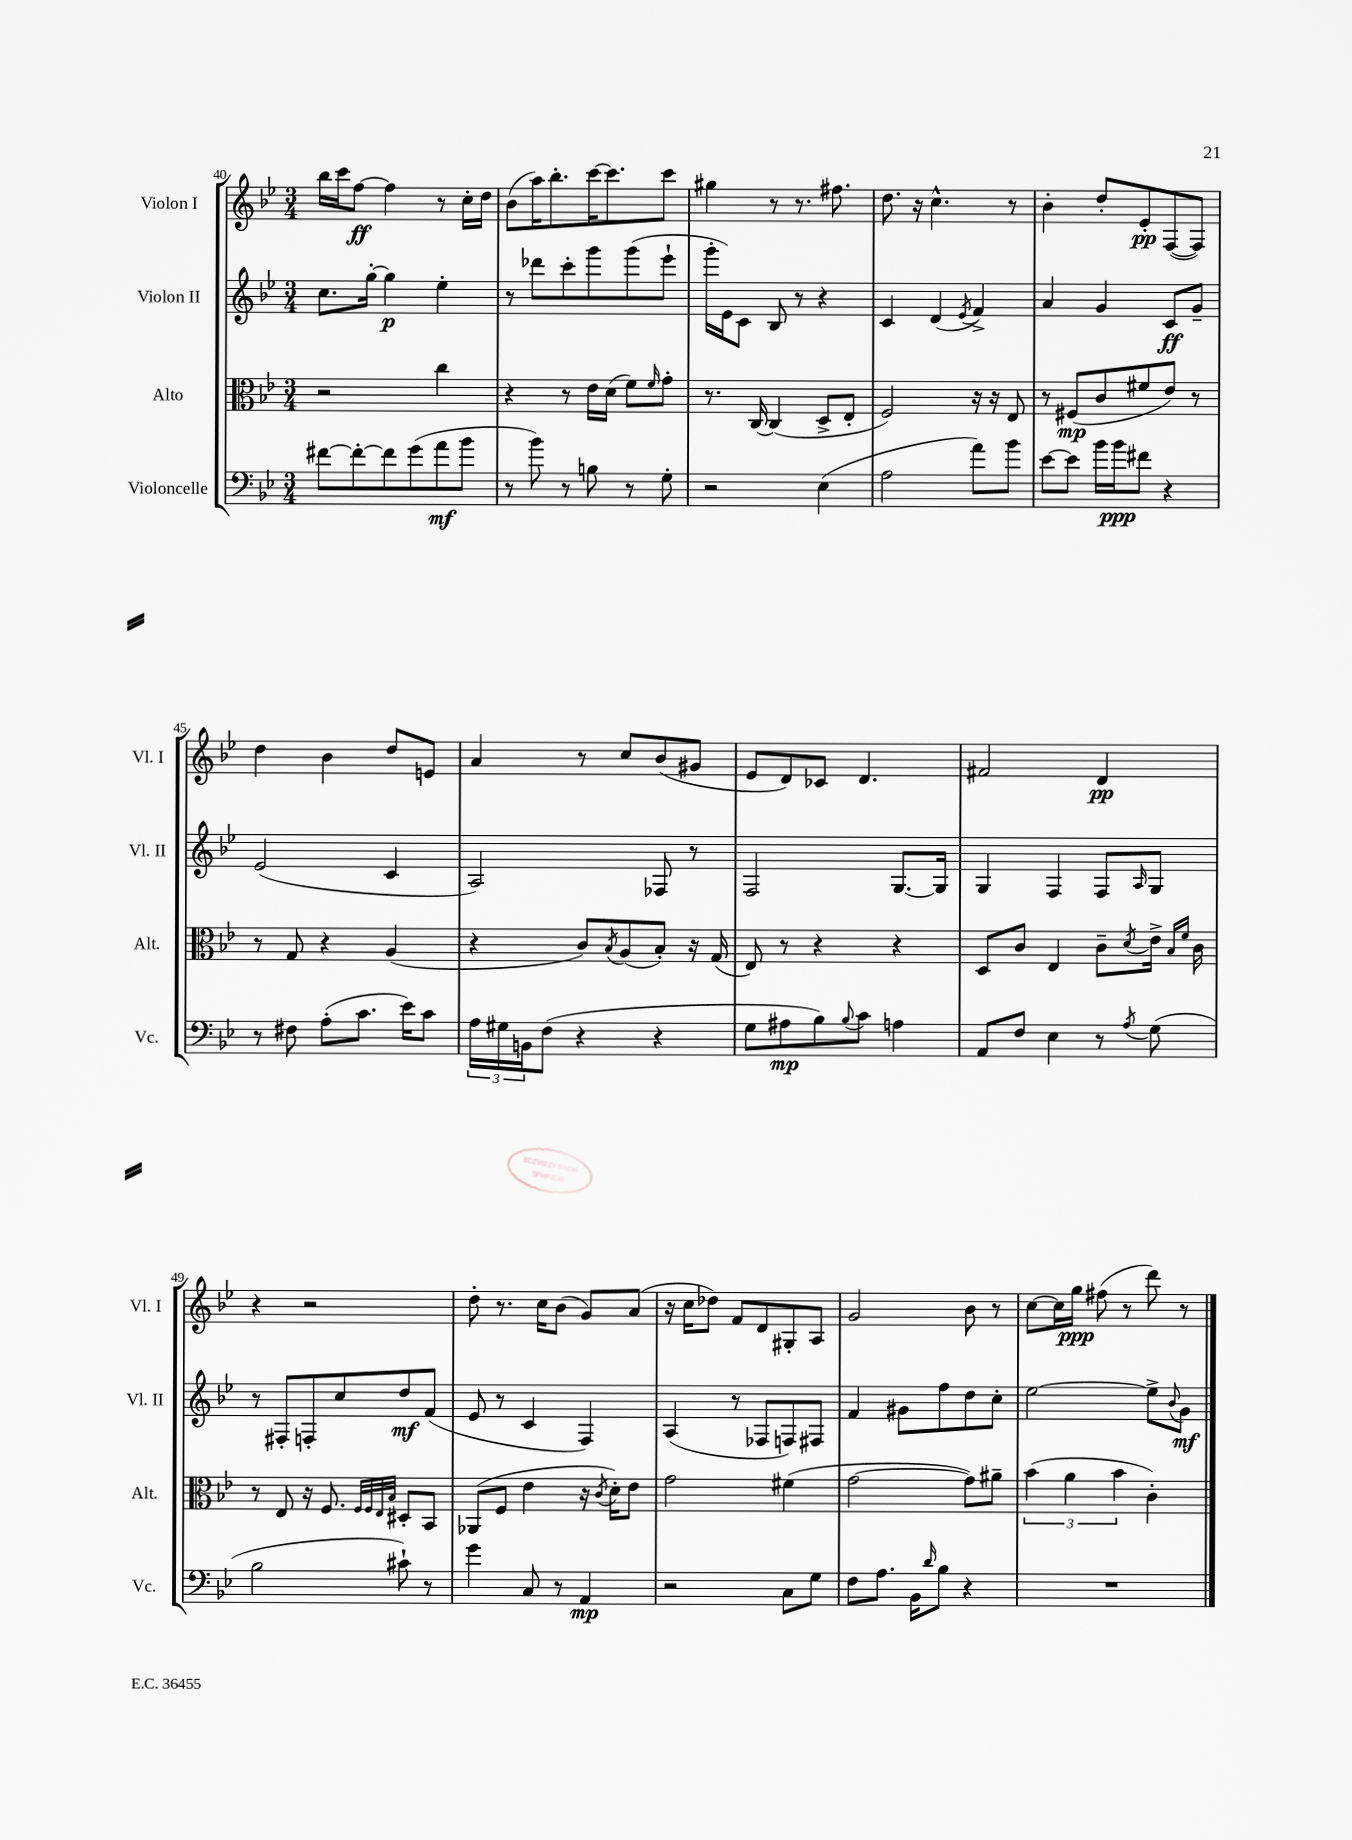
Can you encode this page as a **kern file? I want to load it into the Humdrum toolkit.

**kern	**kern	**kern	**kern
*staff4	*staff3	*staff2	*staff1
*clefF4	*clefC3	*clefG2	*clefG2
*k[b-e-]	*k[b-e-]	*k[b-e-]	*k[b-e-]
*M3/4	*M3/4	*M3/4	*M3/4
[8f#	2r	8.cc	16bb-
.	.	.	16ccc
8f#'_	.	.	[8ff
.	.	[16gg'	.
8f#]	.	4gg]	4ff]
(8g	.	.	.
8a	4cc	4ee-'	8r
8b-	.	.	16cc'
.	.	.	16dd
=	=	=	=
8r	4r	8r	(8b-
8b-)	.	8ddd-	16aa)
.	.	.	8.bb-'
8r	8r	8ccc'	.
8B	16e-	8ggg	[16ccc
.	(16d	.	8.ccc]
8r	8f)	(8ggg	.
.	16qqf	.	.
8G'	8g'	8eee-`	8ccc
=	=	=	=
2r	8.r	16ggg'	4gg#
.	.	16e-)	.
.	.	8c	.
.	[16C	.	.
.	(4C]	8B-	8r
.	.	8r	8.r
(4E-	8D^	4r	.
.	.	.	8.ff#
.	8E-'	.	.
=	=	=	=
2A	2F)	4c	8.dd
.	.	.	16r
.	.	(4d	4.cc^^
.	.	8qe-	.
8a)	16r	4f^)	.
.	16r	.	.
8b-	8E-	.	8r
=	=	=	=
[8e-	8r	4a	4b-'
8e-]	(8F#	.	.
16b-	8c	4g	8dd'
16b-	.	.	.
8f#	8f#	.	8e-'
4r	8e-)	8c	([8F
.	8r	8g~	8F])
=	=	=	=
8r	8r	(2e-	4dd
8F#	8G	.	.
(8A'	4r	.	4b-
8.c	.	.	.
.	(4A	4c	8dd
16e-)	.	.	.
8c	.	.	8e
=	=	=	=
24A	4r	2A)	4a
24G#	.	.	.
24BB	.	.	.
(8F	.	.	.
4r	8c)	.	8r
.	8qB-	.	.
.	(8A	.	8cc
4r	8B-')	8F-	(8b-
.	16r	8r	8g#
.	(16G	.	.
=	=	=	=
8G	8E-)	2F	8e-
8A#	8r	.	8d)
8B-)	4r	.	8c-
8qqB-	.	.	.
8c	.	.	4.d
4A	4r	[8.G	.
.	.	16G]	.
=	=	=	=
8AA	8D	4G	2f#
8F	8c	.	.
4E-	4E-	4F	.
8r	8c~	8F	4d
8qA	8qd	16qqA	.
(8G	16e-^	8G	.
.	16qqB-	.	.
.	16qqf	.	.
.	16c	.	.
=	=	=	=
2B-	8r	8r	4r
.	8E-	8F#'	.
.	16r	8F'	2r
.	8.F	.	.
.	.	8cc	.
.	32qqF	.	.
.	32qqF	.	.
.	32qqE-	.	.
.	32qqB-	.	.
8c#`)	8D#'	8dd	.
8r	8BB-	(8f	.
=	=	=	=
4g	(8AA-	8e-	8dd'
.	8F	8r	8.r
8C	4e-	4c	.
.	.	.	16cc
8r	.	.	(8b-
4AA	16r	4F)	8g)
.	8qc	.	.
.	16d')	.	.
.	8e-	.	(8a
=	=	=	=
2r	2g	(4A	16r
.	.	.	16cc
.	.	.	8dd-)
.	.	8r	8f
.	.	8F-	8d
8C	(4f#	8F)	8G#'
8G	.	8F#	8A
=	=	=	=
8F	[2g	4f	2g
8.A	.	.	.
.	.	8g#	.
16BB-	.	.	.
16qqd	.	.	.
8B-	.	8ff	.
4r	8g])	8dd	8b-
.	8a#~	8cc'	8r
=	=	=	=
2.r	(6b-	[2ee-	[8cc
.	.	.	16cc]
.	6a	.	.
.	.	.	16gg
.	.	.	(8ff#
.	6b-	.	.
.	.	.	8r
.	4c')	8ee-^]	8ddd)
.	.	8qqb-	.
.	.	8g	8r
==	==	==	==
*-	*-	*-	*-
